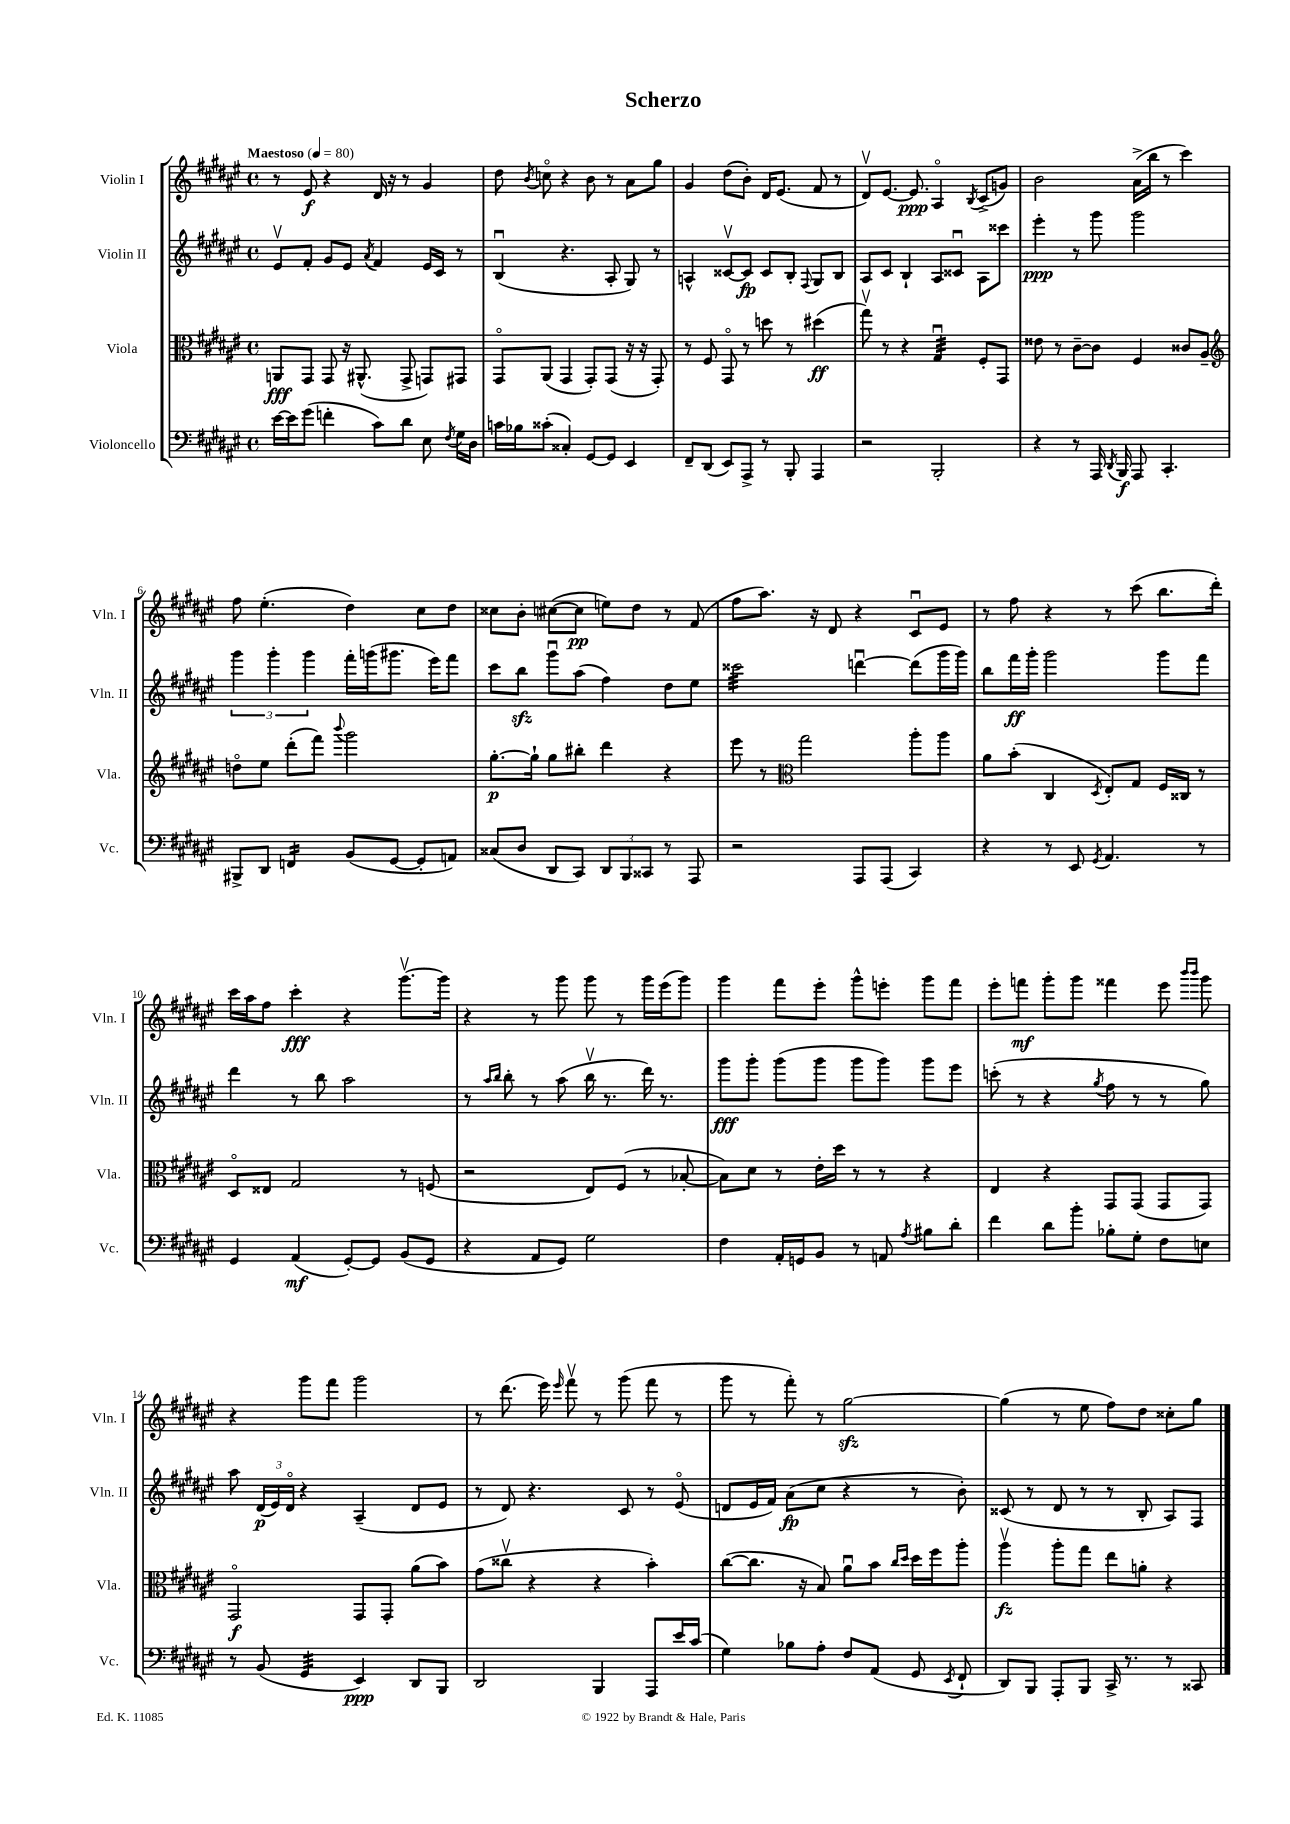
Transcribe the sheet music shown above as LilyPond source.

\header { title = "Scherzo" }
<<
\new StaffGroup <<
\new Staff = "s0" \with { instrumentName = "Violin I" shortInstrumentName = "Vln. I" } {
    \clef treble \key fis \major \defaultTimeSignature \time 4/4 \tempo "Maestoso" 4 = 80
    \autoBeamOff r8 eis'8\f r4 dis'16 r16 r8 gis'4 |
    dis''8 \acciaccatura { b'8 } c''8\flageolet r4 b'8 r8 ais'8[ gis''8] |
    gis'4 dis''8[( b'8]-.) dis'16[ eis'8.]( fis'8 r8 |
    dis'8[\upbow) eis'8.]~ eis'8.\ppp ais4\flageolet \acciaccatura { b8 } cis'8[->( g'8]) |
    b'2 ais'16[->( b''16] r8 cis'''4) |
    fis''8 eis''4.-.( dis''4) cis''8[ dis''8] |
    cisis''8[ b'8]-. cis''8[~( cis''8]\pp e''8[) dis''8] r8 fis'8( |
    fis''8[ ais''8.]) r16 dis'8 r4 cis'8[\downbow eis'8] |
    r8 fis''8 r4 r8 cis'''8( b''8.[ dis'''16]-.) |
    cis'''16[ ais''16 fis''8] cis'''4-.\fff r4 gis'''8.[~\upbow gis'''16] |
    r4 r8 gis'''8 gis'''8 r8 gis'''16[ eis'''16( gis'''8]) |
    gis'''4 fis'''8[ eis'''8]-. gis'''8[-^ e'''8]-. gis'''8[ fis'''8] |
    eis'''8[-. f'''8]\mf gis'''8[-. gis'''8] fisis'''4 eis'''8 \grace { b'''16[ b'''16] } gis'''8 |
    r4 gis'''8[ fis'''8] gis'''2 |
    r8 dis'''8.( eis'''16) \grace { eis'''16 } fis'''8\upbow r8 gis'''8( fis'''8 r8 |
    gis'''8 r8 fis'''8-.) r8 gis''2~\sfz |
    gis''4( r8 eis''8 fis''8[) dis''8] cisis''8[-. gis''8] \bar "|." |
}
\new Staff = "s1" \with { instrumentName = "Violin II" shortInstrumentName = "Vln. II" } {
    \clef treble \key fis \major \defaultTimeSignature \time 4/4
    \autoBeamOff eis'8[\upbow fis'8]-. gis'8[ eis'8] \acciaccatura { ais'8 } fis'4 eis'16[ cis'16] r8 |
    b4\downbow( r4. ais8-. gis8) r8 |
    a4-^ cisis'8[~\upbow cisis'8]\fp cisis'8[ b8]-. \appoggiatura { fis8 } gis8[ b8] |
    ais8[ cis'8] b4-! ais8[ cisis'8]\downbow ais8[ cisis'''8] |
    eis'''4-.\ppp r8 gis'''8 gis'''2 |
    \tuplet 3/2 { gis'''4 gis'''4-. gis'''4 } fis'''16[-. g'''16( gis'''8.] eis'''16[) fis'''8] |
    cis'''8[ b''8]\sfz gis'''8[\downbow ais''8]( fis''4) dis''8[ eis''8] |
    cisis'''2:32 d'''4~\downbow d'''8[( gis'''16 gis'''16]) |
    b''8[ fis'''16\ff gis'''16]-. gis'''2 gis'''8[ fis'''8] |
    dis'''4 r8 b''8 ais''2 |
    r8 \grace { ais''16[ b''16] } b''8-. r8 ais''8( b''16\upbow r8. dis'''16) r8. |
    gis'''8[\fff gis'''8]-. gis'''8[( gis'''8] gis'''8[ gis'''8]) gis'''8[ eis'''8] |
    c'''8-.( r8 r4 \acciaccatura { gis''8 } fis''8 r8 r8 gis''8) |
    ais''8 \tuplet 3/2 { dis'16[\p( eis'16) dis'16]\flageolet } r4 ais4--( dis'8[ eis'8] |
    r8 dis'8) r4. cis'8 r8 eis'8\flageolet( |
    d'8[ eis'16 fis'16]) ais'8[\fp( cis''8] r4 r8 b'8-.) |
    cisis'8( r8 dis'8 r8 r8 b8-. ais8[) fis8] \bar "|." |
}
\new Staff = "s2" \with { instrumentName = "Viola" shortInstrumentName = "Vla." } {
    \clef alto \key fis \major \defaultTimeSignature \time 4/4
    \autoBeamOff a,8[\fff gis,8] gis,8 r16 ais,8.-^( gis,8-> g,8[) gis,8] |
    gis,8[\flageolet ais,8]( gis,4 gis,8[-.) gis,8]( r16 r16 gis,8-.) |
    r8 fis8 gis,8\flageolet r8 d''8 r8 dis''4\ff( |
    gis''8\upbow) r8 r4 gis4:32\downbow fis8[-. gis,8] |
    eisis'8 r8 cis'8[~-- cis'8] fis4 cisis'8[ ais8]-- |
    \clef treble d''8[\flageolet eis''8] dis'''8[-.( fis'''8]) \appoggiatura { b'''8 } gis'''2 |
    gis''8.[~-.\p gis''16]-! gis''8[ bis''8]-. dis'''4 r4 |
    eis'''8 r8 \clef alto gis''2 ais''8[-. ais''8] |
    ais'8[ b'8]-.( cis4 \acciaccatura { dis8 } eis8[-.) gis8] fis16[ cisis16] r8 |
    dis8[\flageolet eisis8] gis2 r8 f8( |
    r2 eis8[) fis8]( r8 bes8~-. |
    bes8[) dis'8] r8 eis'16[-. dis''16] r8 r8 r4 |
    eis4 r4 gis,8[ gis,8]( gis,8[ gis,8]) |
    gis,2\flageolet\f gis,8[ gis,8]-. ais'8[( b'8]) |
    gis'8[( cisis''8]\upbow r4 r4 b'4-.) |
    cis''8[~( cis''8.] r16 b8) ais'8[\downbow b'8] \grace { cis''16[ dis''16] } dis''16[ fis''16 ais''8]-. |
    ais''4\upbow\fz ais''8[-. gis''8] eis''8[ a'8]-. r4 \bar "|." |
}
\new Staff = "s3" \with { instrumentName = "Violoncello" shortInstrumentName = "Vc." } {
    \clef bass \key fis \major \defaultTimeSignature \time 4/4
    \autoBeamOff eis'16[~ eis'16 gis'8]( f'4-. cis'8[) dis'8] eis8 \acciaccatura { fis8 } gis16[ dis16] |
    c'16[ bes16 cisis'8]-.( cisis4-.) gis,8[~ gis,8] eis,4 |
    fis,8[-- dis,8]( eis,8[) ais,,8]-> r8 b,,8-. ais,,4 |
    r2 b,,2-. |
    r4 r8 ais,,16 \acciaccatura { dis,8 } b,,16\f ais,,8 cis,4.-. |
    bis,,8[-> dis,8] f,4:16 b,8[( gis,8]~ gis,8[-. a,8]) |
    cisis8[( dis8] dis,8[ cis,8]) \tuplet 3/2 { dis,8[ b,,8 cisis,8] } r8 ais,,8 |
    r2 ais,,8[ ais,,8]( cis,4) |
    r4 r8 eis,8 \acciaccatura { gis,8 } ais,4. r8 |
    gis,4 ais,4\mf( gis,8[~-.) gis,8] b,8[( gis,8] |
    r4 ais,8[ gis,8]) gis2 |
    fis4 ais,16[-. g,16 b,8] r8 a,8 \acciaccatura { ais8 } bis8[ dis'8]-. |
    fis'4 dis'8[ b'8]-. bes8[-. gis8]-. fis8[ e8] |
    r8 b,8( gis,4:32 eis,4\ppp) dis,8[ b,,8] |
    dis,2 b,,4 ais,,8[ eis'16 cis'16]( |
    gis4) bes8[ ais8]-. fis8[ ais,8]( gis,8 \acciaccatura { eis,8 } fis,8-! |
    dis,8[) b,,8] ais,,8[-. b,,8] cis,16-> r8. r8 cisis,8 \bar "|." |
}
>>
>>
